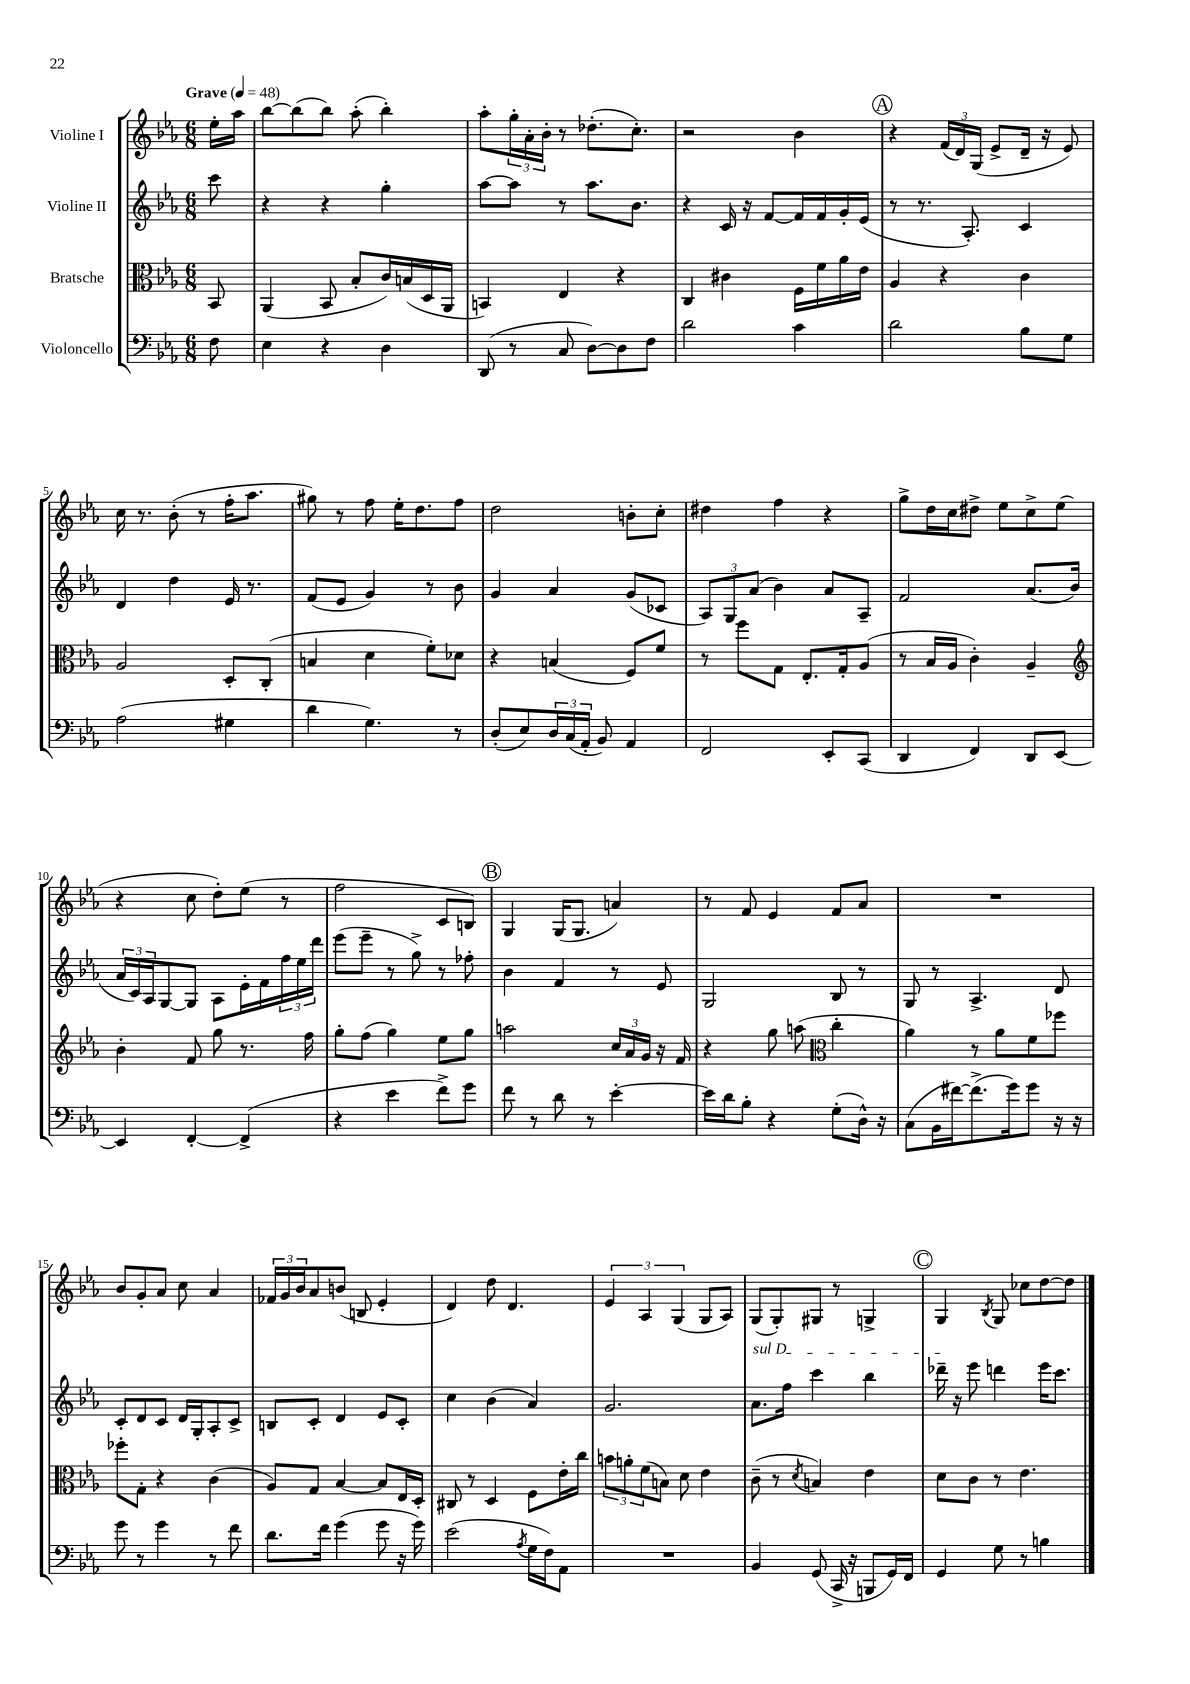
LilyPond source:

<<
\new StaffGroup <<
\new Staff = "s0" \with { instrumentName = "Violine I" } {
    \clef treble \key ees \major \numericTimeSignature \time 6/8 \partial 8 \tempo "Grave" 4 = 48
    ees''16-. aes''16 |
    bes''8~ bes''8( bes''8) aes''8-.( bes''4-.) |
    aes''8-. \tuplet 3/2 { g''16-. aes'16-. bes'16-. } r8 des''8.-.( c''8.-.) |
    r2 bes'4 |
    \mark \markup { \circle "A" } r4 \tuplet 3/2 { f'16( d'16) g16( } ees'8-> d'16-- r16 ees'8) |
    c''16 r8. bes'8-.( r8 f''16-. aes''8. |
    gis''8) r8 f''8 ees''16-. d''8. f''8 |
    d''2 b'8-. c''8-. |
    dis''4 f''4 r4 |
    g''8-> d''16 c''16 dis''8-> ees''8 c''8-> ees''8( |
    r4 c''8 d''8-.) ees''8( r8 |
    f''2 c'8 b8) |
    \mark \markup { \circle "B" } g4 g16( g8. a'4) |
    r8 f'8 ees'4 f'8 aes'8 |
    R2. |
    bes'8 g'8-. aes'8 c''8 aes'4 |
    \tuplet 3/2 { fes'16 g'16 bes'16 } aes'8 b'8( b8 ees'4-. |
    d'4) d''8 d'4. |
    \tuplet 3/2 { ees'4 aes4 g4( } g8 aes8) |
    g8( g8-.) gis8 r8 g4-> |
    \mark \markup { \circle "C" } g4 \acciaccatura { bes8 } g8 ces''8 d''8~ d''8 \bar "|." |
}
\new Staff = "s1" \with { instrumentName = "Violine II" } {
    \clef treble \key ees \major \numericTimeSignature \time 6/8 \partial 8
    c'''8 |
    r4 r4 g''4-. |
    aes''8~ aes''8 r8 aes''8. bes'8. |
    r4 c'16 r16 f'8~ f'16 f'16 g'16-. ees'16( |
    \mark \markup { \circle "A" } r8 r8. aes8.-.) c'4 |
    d'4 d''4 ees'16 r8. |
    f'8( ees'8 g'4) r8 bes'8 |
    g'4 aes'4 g'8( ces'8 |
    \tuplet 3/2 { aes8) g8 aes'8( } bes'4) aes'8 aes8-- |
    f'2 aes'8.( bes'16 |
    \tuplet 3/2 { aes'16 c'16) aes16 } g8~ g8 aes8 ees'16-. f'16 \tuplet 3/2 { f''16 ees''16 d'''16 } |
    ees'''8( ees'''8-- r8 g''8->) r8 fes''8-. |
    \mark \markup { \circle "B" } bes'4 f'4 r8 ees'8 |
    g2 bes8 r8 |
    g8 r8 aes4.-> d'8 |
    c'8-. d'8 c'8 d'16 g16-. aes8-. c'8-> |
    b8 c'8-. d'4 ees'8 c'8-. |
    c''4 bes'4( aes'4) |
    g'2. |
    \once \override TextSpanner.bound-details.left.text = \markup { \italic "sul D" } aes'8.\startTextSpan f''16 c'''4 bes''4 |
    \mark \markup { \circle "C" } des'''16--\stopTextSpan r16 ees'''8 d'''4 ees'''16 c'''8. \bar "|." |
}
\new Staff = "s2" \with { instrumentName = "Bratsche" } {
    \clef alto \key ees \major \numericTimeSignature \time 6/8 \partial 8
    bes,8 |
    aes,4( bes,8 bes8-. c'16) b16( d16 aes,16 |
    b,4) ees4 r4 |
    c4 cis'4 f16 f'16 aes'16 ees'16 |
    \mark \markup { \circle "A" } aes4 r4 c'4 |
    aes2 d8-. c8-.( |
    b4 d'4 f'8-.) des'8 |
    r4 b4( f8) f'8 |
    r8 f''8 g8 ees8.-. g16-. aes8( |
    r8 bes16 aes16 c'4-.) aes4-- |
    \clef treble bes'4-. f'8 g''8 r8. f''16 |
    g''8-. f''8( g''4) ees''8 g''8 |
    \mark \markup { \circle "B" } a''2 \tuplet 3/2 { c''16 aes'16 g'16 } r16 f'16 |
    r4 g''8 a''8( \clef alto c''4-. |
    aes'4) r8 aes'8 f'8 fes''8 |
    fes''8-. g8-. r4 c'4( |
    aes8) g8 bes4~ bes8 ees16 d16-. |
    cis8 r8 d4 f8 ees'16-. c''16 |
    \tuplet 3/2 { b'8 a'8-. f'8( } b8) d'8 ees'4 |
    c'8--( r8 \acciaccatura { d'8 } b4) ees'4 |
    \mark \markup { \circle "C" } d'8 c'8 r8 ees'4. \bar "|." |
}
\new Staff = "s3" \with { instrumentName = "Violoncello" } {
    \clef bass \key ees \major \numericTimeSignature \time 6/8 \partial 8
    f8 |
    ees4 r4 d4 |
    d,8( r8 c8 d8~) d8 f8 |
    d'2 c'4 |
    \mark \markup { \circle "A" } d'2 bes8 g8 |
    aes2( gis4 |
    d'4 g4.) r8 |
    d8-.( ees8) \tuplet 3/2 { d16 c16( aes,16-. } bes,8) aes,4 |
    f,2 ees,8-. c,8( |
    d,4 f,4) d,8 ees,8~ |
    ees,4 f,4~-. f,4->( |
    r4 ees'4 f'8->) g'8 |
    \mark \markup { \circle "B" } f'8 r8 d'8 r8 ees'4~-. |
    ees'16 d'16 bes8-. r4 g8-.( d16-^) r16 |
    c8( bes,16 fis'16~) fis'8.->( g'16) g'8 r16 r16 |
    g'8 r8 g'4 r8 f'8 |
    d'8. f'16 g'4( g'8 r16 g'16) |
    ees'2( \acciaccatura { aes8 } g16 f16) aes,8 |
    R2. |
    bes,4 g,8( c,16-> r16 b,,8 g,16) f,16 |
    \mark \markup { \circle "C" } g,4 g8 r8 b4 \bar "|." |
}
>>
>>
